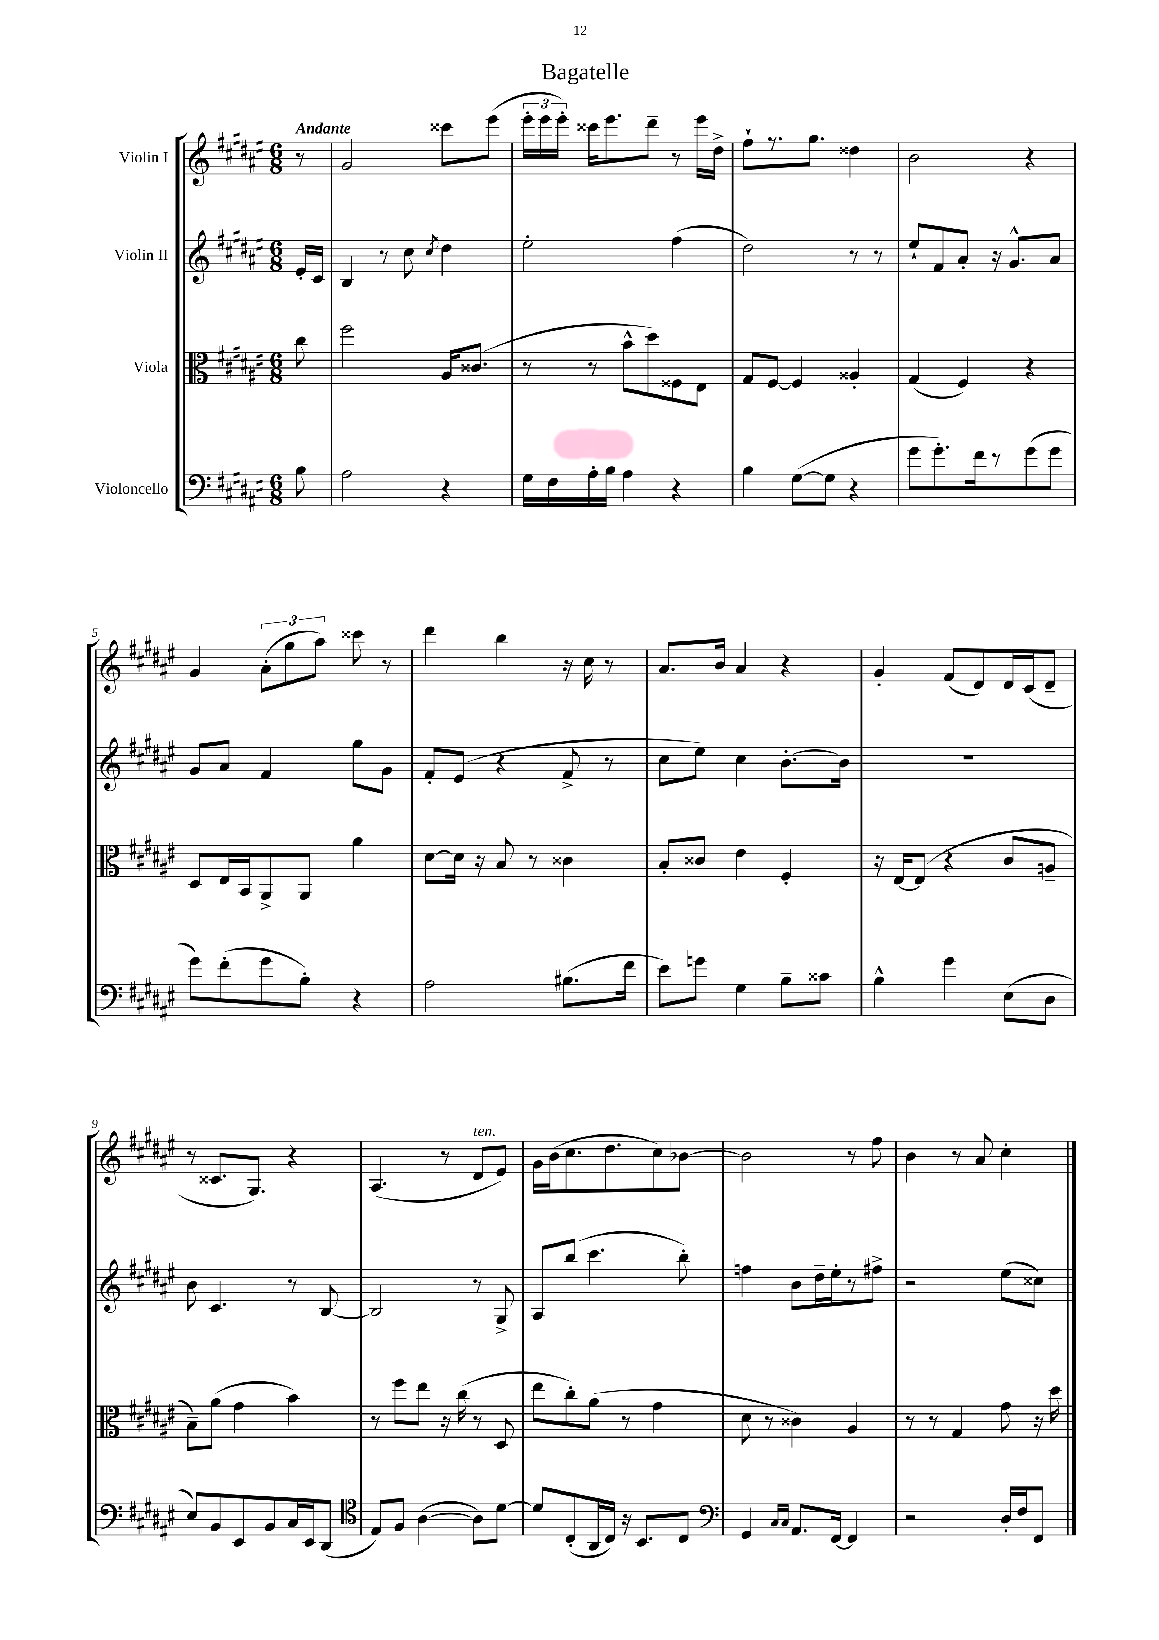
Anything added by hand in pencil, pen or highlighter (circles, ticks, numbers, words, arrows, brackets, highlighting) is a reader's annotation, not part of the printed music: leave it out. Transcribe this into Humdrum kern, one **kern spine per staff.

**kern	**kern	**kern	**kern
*staff4	*staff3	*staff2	*staff1
*clefF4	*clefC3	*clefG2	*clefG2
*k[f#c#g#d#a#e#]	*k[f#c#g#d#a#e#]	*k[f#c#g#d#a#e#]	*k[f#c#g#d#a#e#]
*M6/8	*M6/8	*M6/8	*M6/8
8B\	8cc#\	16e#'/LL	8r
.	.	16c#/JJ	.
=	=	=	=
2A#\	2ff#\	4B/	2g#/
.	.	8r	.
.	.	8cc#\	.
.	.	8qcc#/	.
4r	16A#/LK	4dd#\	8ccc##\L
.	(8.c##/J	.	.
.	.	.	(8eee#\J
=	=	=	=
16G#\LL	8r	2ee#'\	24eee#'\LL
.	.	.	24eee#\
16F#\	.	.	.
.	.	.	24eee#'\JJ)
16A#'\	8r	.	16ccc##\LK
16B\JJ	.	.	8.eee#\
4A#\	8b^^\L	.	.
.	8dd#\)	.	8ddd#~\J
4r	8F##\	(4ff#\	8r
.	8E#\J	.	16eee#\LL
.	.	.	16dd#^\JJ
=	=	=	=
4B\	8G#/L	2dd#\)	8ff#`\L
.	[8F#/J	.	8.r
([8G#\L	4F#/]	.	.
.	.	.	8.gg#\J
8G#\]J	.	.	.
4r	4A##'/	8r	4dd##\
.	.	8r	.
=	=	=	=
8g#\L	(4G#/	8ee#`/L	2b\
8.g#'\)	.	8f#/	.
.	4F#/)	8a#'/J	.
16f#\k	.	.	.
8r	.	16r	.
.	.	8.g#^^/L	.
(8g#\	4r	.	4r
8g#\J	.	8a#/J	.
=	=	=	=
8g#\L)	8D#/L	8g#/L	4g#/
(8f#'\	16E#/L	8a#/J	.
.	16BB/J	.	.
8g#\	8AA#^/	4f#/	(12a#'\L
.	.	.	12gg#\
8B'\J)	8AA#/J	.	.
.	.	.	12aa#\J)
4r	4a#\	8gg#\L	8ccc##\
.	.	8g#\J	8r
=	=	=	=
2A#\	[8d#\L	8f#'/L	4ddd#\
.	16d#\]Jk	(8e#/J	.
.	16r	.	.
.	8B/	4r	4bb\
.	8r	.	.
(8.B#\L	4c##\	8f#^/	16r
.	.	.	16cc#\
.	.	8r	8r
16f#\Jk	.	.	.
=	=	=	=
8e#\L)	8B'/L	8cc#\L	8.a#/L
8g\J	8c##/J	8ee#\J)	.
.	.	.	16b/Jk
4G#\	4e#\	4cc#\	4a#/
8B~\L	4F#'/	[8.b'\L	4r
8c##\J	.	.	.
.	.	16b\]Jk	.
=	=	=	=
4B^^\	16r	2.r	4g#'/
.	[16E#/LK	.	.
.	(8E#/]J	.	.
4g#\	4r	.	(8f#/L
.	.	.	8d#/)
(8E#\L	8c#/L	.	16d#/L
.	.	.	(16c#/J
8D#\J	8A~/J	.	8d#~/J
=	=	=	=
8E#/L)	8B~\L)	8b\	8r
8BB/	(8a#\J	4.c#/	8.c##/L
8EE#/	4g#\	.	.
.	.	.	8.G#/J)
8BB/	.	.	.
16C#/L	4b\)	8r	4r
16EE#/J	.	.	.
(8DD#/J	.	[8B/	.
=	=	=	=
*clefC4	*	*	*
8E#/L)	8r	2B/]	(4.A#/
8F#/J	8ff#\L	.	.
([4A#\	8ee#\J	.	.
.	16r	.	8r
.	(16cc#\	.	.
8A#\]L)	8r	8r	8d#/L
[8d#\J	8D#/	8G#^/	8e#/J)
=	=	=	=
8d#/]L	8ee#\L	8A#/L	16g#\LL
.	.	.	(16b\J
(8C#'/	8cc#'\)	(8bb/J	8.cc#\
16AA#/L	(8a#\J	4.ccc#\	.
16C#/JJ)	.	.	8.dd#\
16r	8r	.	.
8.BB/L	.	.	.
.	4g#\	.	8cc#\)
8C#/J	.	8bb'\)	[8b-\J
=	=	=	=
*clefF4	*	*	*
4GG#/	8d#\	4ff\	2b-\]
.	8r	.	.
16qqC#/LL	.	.	.
16qqC#/JJ	.	.	.
8.AA#/L	4c##\)	8b\L	.
.	.	16dd#~\L	.
[16FF#/Jk	.	16ee#'\J	.
4FF#/]	4A#/	8r	8r
.	.	8ff#^\J	8ff#\
=	=	=	=
2r	8r	2r	4b\
.	8r	.	.
.	4G#/	.	8r
.	.	.	8a#/
16D#'/LL	8g#\	(8ee#\L	4cc#'\
16F#/J	.	.	.
8FF#/J	16r	8cc##\J)	.
.	16dd#\	.	.
==	==	==	==
*-	*-	*-	*-
